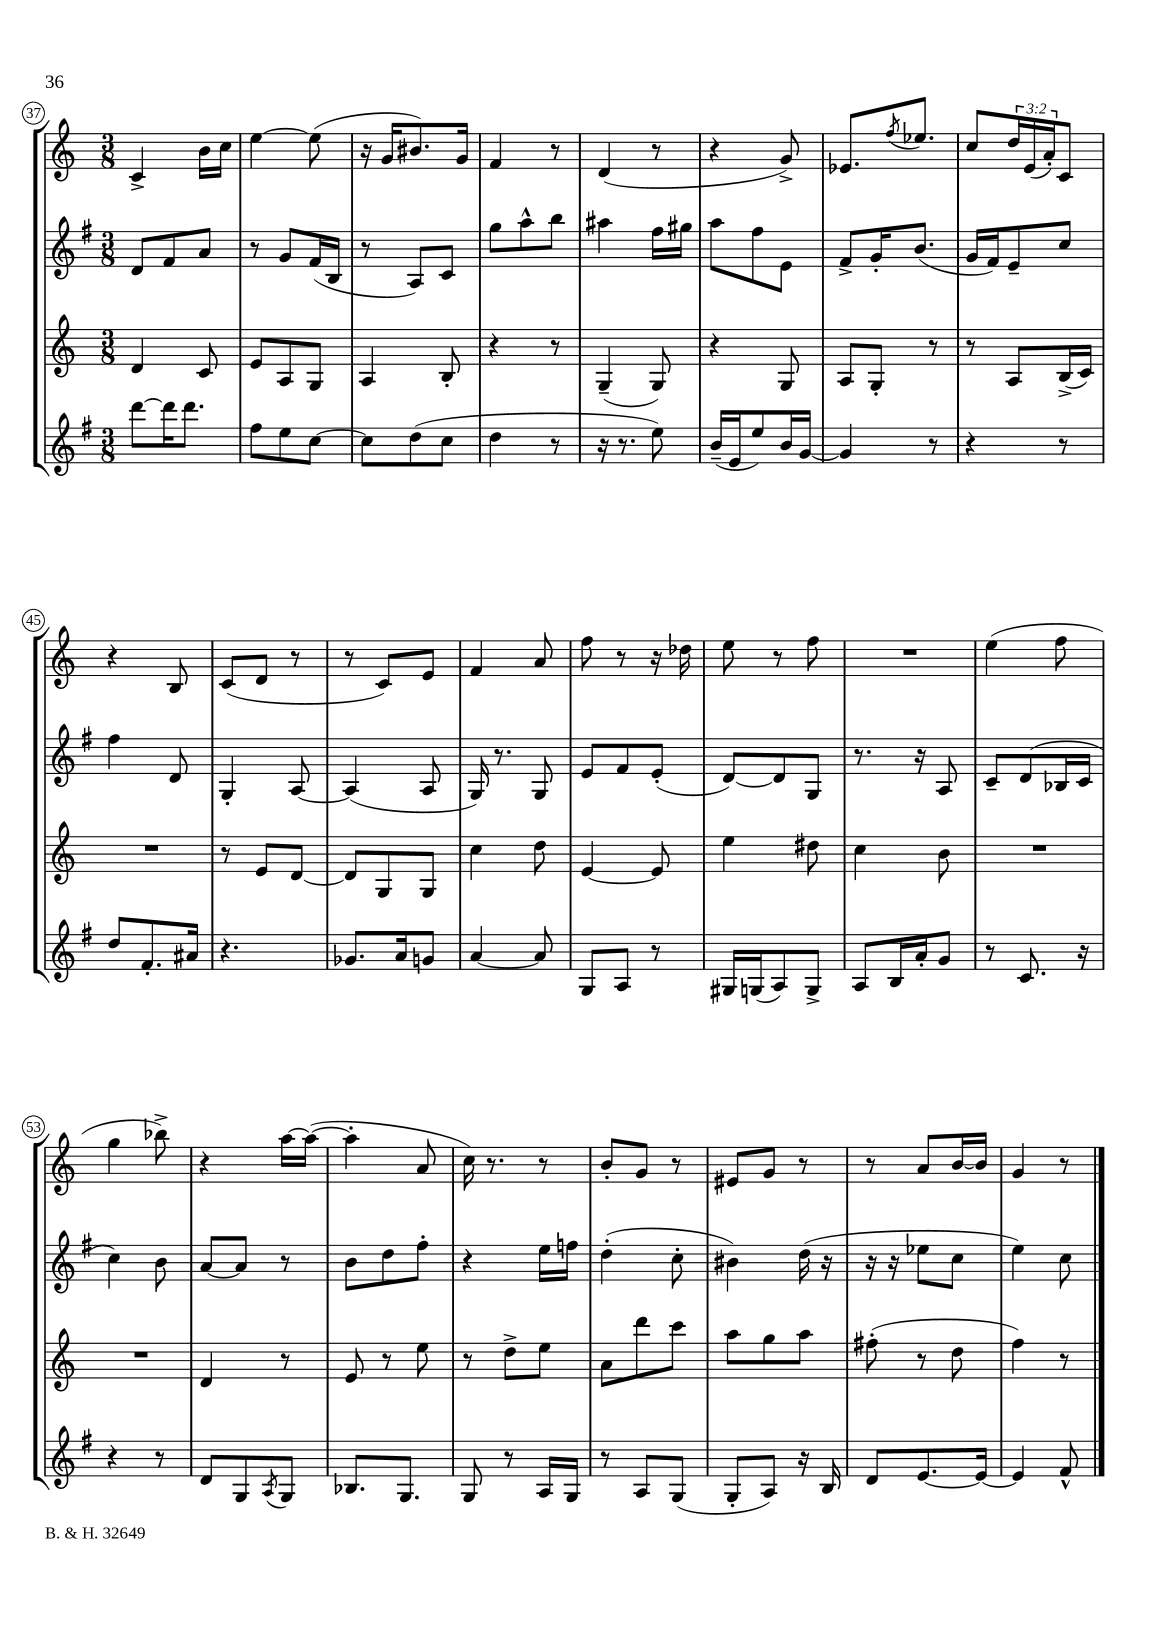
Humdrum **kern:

**kern	**kern	**kern	**kern
*part4	*part3	*part2	*part1
*staff4	*staff3	*staff2	*staff1
*clefG2	*clefG2	*clefG2	*clefG2
*k[f#]	*k[]	*k[f#]	*k[]
*M3/8	*M3/8	*M3/8	*M3/8
=37	=37	=37	=37
[8ddd\L	4d/	8d/L	4c^/
16ddd\K]	.	8f#/	.
8.ddd\J	.	.	.
.	8c/	8a/J	16b\LL
.	.	.	16cc\JJ
=38	=38	=38	=38
8ff#\L	8e/L	8r	[4ee\
8ee\	8A/	8g/L	.
[8cc\J	8G/J	(16f#/L	(8ee\]
.	.	16B/JJ	.
=39	=39	=39	=39
8cc\L]	4A/	8r	16r
.	.	.	16g/KL
(8dd\	.	8A/L)	8.b#X/)
8cc\J	8B'/	8c/J	.
.	.	.	16g/Jk
=40	=40	=40	=40
4dd\	4r	8gg\L	4f/
.	.	8aa^^\	.
8r	8r	8bb\J	8r
=41	=41	=41	=41
16r	(4G~/	4aa#X\	(4d/
8.r	.	.	.
8ee\)	8G/)	16ff#\LL	8r
.	.	16gg#X\JJ	.
=42	=42	=42	=42
(16b~/LL	4r	8aa\L	4r
16e/J	.	.	.
8ee/)	.	8ff#\	.
16b/L	8G/	8e\J	8g^/)
[16g/JJ	.	.	.
=43	=43	=43	=43
4g/]	8A/L	8f#^/L	8.e-X/L
.	8G'/J	16g'/K	.
.	.	.	8qff/
.	.	(8.b/J	8.ee-X/J
8r	8r	.	.
=44	=44	=44	=44
4r	8r	16g/LL	8cc/L
.	.	16f#/J)	.
.	8A/L	8e~/	24dd/L
.	.	.	(24e/
.	.	.	24a'/J)
8r	(16B^/L	8cc/J	8c/J
.	16c/JJ)	.	.
!!LO:LB:g=z
=45	=45	=45	=45
8dd/L	4.r	4ff#\	4r
8.f#'/	.	.	.
.	.	8d/	8B/
16a#X/Jk	.	.	.
=46	=46	=46	=46
4.r	8r	4G'/	(8c/L
.	8e/L	.	8d/J
.	[8d/J	[8A/	8r
=47	=47	=47	=47
8.g-X/L	8d/L]	(4A/]	8r
.	8G/	.	8c/L)
16a/k	.	.	.
8gn/J	8G/J	8A/	8e/J
=48	=48	=48	=48
[4a/	4cc\	16G/)	4f/
.	.	8.r	.
8a/]	8dd\	8G/	8a/
=49	=49	=49	=49
8G/L	[4e/	8e/L	8ff\
8A/J	.	8f#/	8r
8r	8e/]	(8e'/J	16r
.	.	.	16dd-X\
=50	=50	=50	=50
16G#X/LL	4ee\	[8d/L)	8ee\
(16Gn/J	.	.	.
8A/)	.	8d/]	8r
8G^/J	8dd#X\	8G/J	8ff\
=51	=51	=51	=51
8A/L	4cc\	8.r	4.r
16B/L	.	.	.
16a'/J	.	16r	.
8g/J	8b\	8A/	.
=52	=52	=52	=52
8r	4.r	8c~/L	(4ee\
8.c/	.	(8d/	.
.	.	16B-X/L	8ff\
16r	.	16c/JJ	.
!!LO:LB:g=z
=53	=53	=53	=53
4r	4.r	4cc\)	4gg\
8r	.	8b\	8bb-X^\)
=54	=54	=54	=54
8d/L	4d/	[8a/L	4r
8G/	.	8a/J]	.
8qA/	.	.	.
8G/J	8r	8r	[16aa\LL
.	.	.	(16aa\JJ_
=55	=55	=55	=55
8.B-X/L	8e/	8b\L	4aa'\]
.	8r	8dd\	.
8.G/J	.	.	.
.	8ee\	8ff#'\J	8a/
=56	=56	=56	=56
8G/	8r	4r	16cc\)
.	.	.	8.r
8r	8dd^\L	.	.
16A/LL	8ee\J	16ee\LL	8r
16G/JJ	.	16ffn\JJ	.
=57	=57	=57	=57
8r	8a\L	(4dd'\	8b'/L
8A/L	8ddd\	.	8g/J
(8G/J	8ccc\J	8cc'\	8r
=58	=58	=58	=58
8G'/L	8aa\L	4b#X\)	8e#X/L
8A/J)	8gg\	.	8g/J
16r	8aa\J	(16dd\	8r
16B/	.	16r	.
=59	=59	=59	=59
8d/L	(8ff#X'\	16r	8r
.	.	16r	.
[8.e/	8r	8ee-X\L	8a/L
.	8dd\	8cc\J	[16b/L
16e/Jk_	.	.	16b/JJ]
=60	=60	=60	=60
4e/]	4ff\)	4ee\)	4g/
8f#^^/	8r	8cc\	8r
==	==	==	==
*-	*-	*-	*-
